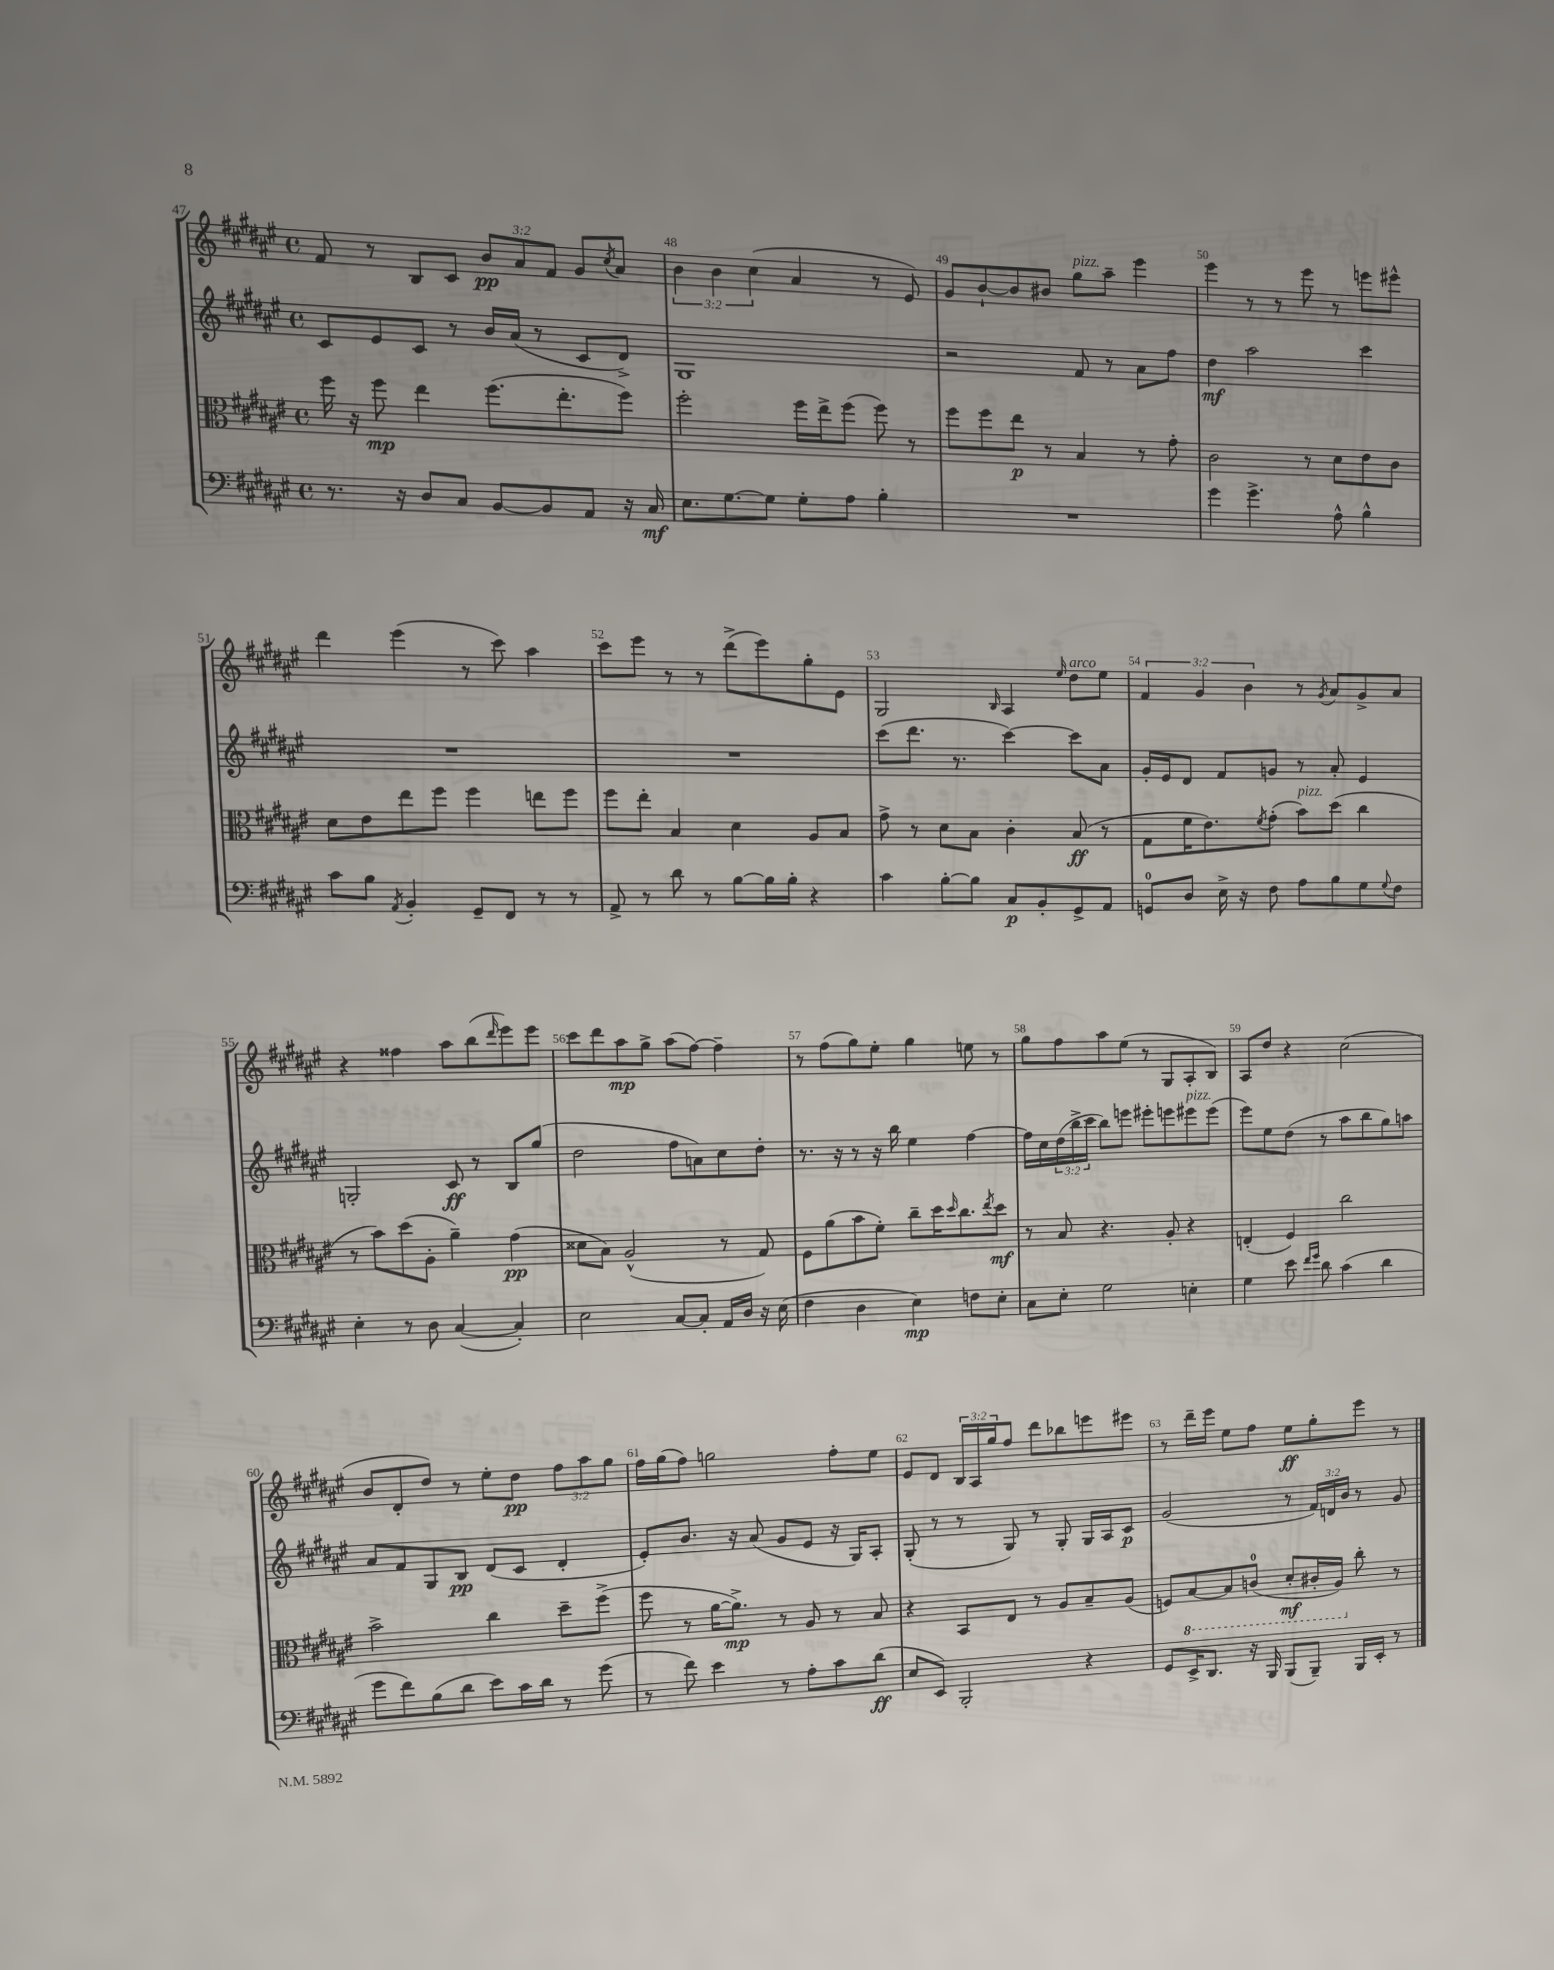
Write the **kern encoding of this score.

**kern	**kern	**kern	**kern
*staff4	*staff3	*staff2	*staff1
*clefF4	*clefC3	*clefG2	*clefG2
*k[f#c#g#d#a#e#]	*k[f#c#g#d#a#e#]	*k[f#c#g#d#a#e#]	*k[f#c#g#d#a#e#]
*M4/4	*M4/4	*M4/4	*M4/4
*met(c)	*met(c)	*met(c)	*met(c)
8.r	16ff#	8c#	8f#
.	16r	.	.
.	8ff#	8e#	8r
16r	.	.	.
8D#	4ee#	8c#	8B
8C#	.	8r	8c#
[8BB	(8.ff#	16b	12b
.	.	(16a#	.
.	.	.	12a#
8BB]	.	8r	.
.	.	.	12f#
.	8.ee#'	.	.
8AA#	.	8c#	8g#
.	.	.	8qcc#
16r	8ff#)	8d#^)	8a#
16C#	.	.	.
=	=	=	=
8.E#	2ff#'	1G#	6b
.	.	.	6b
[8.G#	.	.	.
.	.	.	(6cc#
8G#]	.	.	.
8G#'	16ff#	.	4a#
.	16ee#^	.	.
8A#	(8ff#	.	.
4B'	8ff#)	.	8r
.	8r	.	8e#)
=	=	=	=
1r	8ff#	2r	8g#
.	8ff#	.	[8b`
.	8ee#	.	8b]
.	8r	.	8b#
.	4B	8f#	8gg#
.	.	8r	8aa#~
.	8r	8a#	4eee#
.	8g#'	8ff#	.
=	=	=	=
4g#	2c#	4dd#	4eee#
4.g#^	.	2aa#	8r
.	.	.	8r
.	8r	.	8eee#
8A#^^	8d#	.	8r
4B^^	8e#	4ccc#	8eee
.	8c#	.	8eee#^^
=	=	=	=
8c#	8d#	1r	4ddd#
8B	8e#	.	.
8qAA#	.	.	.
4BB'	8ee#	.	(4eee#
.	8ff#	.	.
8GG#~	4ff#	.	8r
8FF#	.	.	8ccc#)
8r	8ee	.	4aa#
8r	8ff#	.	.
=	=	=	=
8AA#^	8ff#	1r	8ccc#
8r	8ee#'	.	8eee#
8d#	4B	.	8r
8r	.	.	8r
[8B	4d#	.	(8ddd#^
16B]	.	.	8eee#)
16B'	.	.	.
4r	8A#	.	8gg#'
.	8B	.	8e#
=	=	=	=
4c#	8g#^	(8ccc#	2G#
.	8r	8.ddd#	.
[8B'	8d#	.	.
.	.	8.r	.
8B]	8B	.	.
.	.	.	16qqB
8C#	4c#'	[4ccc#)	4A#
8BB'	.	.	.
.	.	.	16qqee#
8GG#^	(8B	8ccc#]	8dd#
8AA#	8r	8a#	8ee#
=	=	=	=
8GG	8G#	16g#'	6f#
.	.	16e#	.
8D#	16f#	8d#	.
.	.	.	6g#
.	8.e#)	.	.
16E#^	.	8f#	.
16r	.	.	.
.	.	.	6b
.	8qf#	.	.
8F#	(8g#'	8g	.
8A#	8b)	8r	8r
.	.	.	8qg#
8B	(8dd#	8a#'	8a#
8G#	4cc#	4e#	8g#^
8qqG#	.	.	.
8F#	.	.	8a#
=	=	=	=
4E#'	8r	2G'	4r
.	8b)	.	.
8r	(8dd#	.	4ff##
8D#	8A#'	.	.
([4C#	4a#~)	8c#	8aa#
.	.	8r	(8bb
.	.	.	16qqddd#
4C#'])	(4g#	8B	8eee#)
.	.	(8gg#	8eee#
=	=	=	=
2E#	8d##	2dd#	8ccc#
.	8B)	.	8ddd#
.	(2A#^^	.	8aa#
.	.	.	8gg#^
[8C#	.	8ff#	(8aa#
8C#']	.	8a)	[8ff#)
16AA#	8r	8cc#	4ff#~]
16D#	.	.	.
16r	8G#)	8dd#'	.
(16E#	.	.	.
=	=	=	=
4F#	8F#	8.r	8r
.	(8a#	.	(8ff#
.	.	16r	.
4D#	8b	8r	8gg#)
.	8f#')	16r	8ee#'
.	.	16bb	.
4E#)	8cc#~	4ee#	4gg#
.	16dd#	.	.
.	16qqdd#	.	.
.	8.cc#	.	.
8F	.	[4ff#	8ee
.	8qee#	.	.
8E#'	8dd#	.	8r
=	=	=	=
8C#	8r	16ff#]	8gg#
.	.	16cc#	.
8E#'	8B	(24dd#	8ff#
.	.	24bb^	.
.	.	24ccc#	.
2G#	4.r	8bb)	8aa#
.	.	8eee	(8ee#
.	.	8eee#'	8r
.	8A#'	8eee	8G#
4E'	4r	8eee#	8A#'
.	.	(8eee#	8B)
=	=	=	=
4G#	(4E'	8eee#)	8A#
.	.	8ee#	8dd#
8e#	4F#)	(8dd#	4r
16qqf#	.	.	.
16qqg#	.	.	.
8d#	.	8r	.
(4c#	2cc#	8aa#	(2cc#
.	.	8bb	.
4d#	.	8gg#)	.
.	.	8aa	.
=	=	=	=
8g#	2b^	8a#	8b
8f#)	.	8f#	8d#'
(8B	.	8G#	8dd#)
8d#	.	8B	8r
8e#)	4cc#	(8d#	8ee#'
16c#	.	8c#	8dd#
16d#	.	.	.
8r	8dd#~	4d#'	12ff#
.	.	.	12aa#
(8g#	(8ff#^	.	.
.	.	.	12gg#
=	=	=	=
8r	8ff#	8e#')	16ff#
.	.	.	(16gg#
8f#)	8r	8.b	8ff#)
4e#	[16a#	.	2gg
.	8.a#^])	16r	.
.	.	(8a#	.
8r	8r	8g#	.
8A#'	8A#	8e#	.
8c#	8r	16r	8ff#'
.	.	16G#)	.
(8d#	8B	8A#'	8ee#
=	=	=	=
8E#	4r	(8G#'	8e#
8EE#)	.	8r	8d#
2BBB'	8BB	8r	24B
.	.	.	24A#
.	.	.	24gg#
.	8E#	8G#)	8ff#
.	8r	8r	8ddd#
.	8A#	8G#'	8bb-
4r	8B~	16G#	8eee
.	.	16A#	.
.	(8A#	8c#	8eee#
=	=	=	=
8GG#	8F)	(2g#	8r
16EE#^	[8BB	.	16ddd#~
8.DD#	.	.	16eee#
.	8BB]	.	8ee#
16r	(8C	.	8ff#
16BBB	.	.	.
(8BBB	8D#'	8r	8ee#
8BBB~)	16C#'	24f#)	8gg#'
.	.	24d	.
.	16AA#)	.	.
.	.	24b	.
16BBB	8cc#'	8r	8eee#
16EE#'	.	.	.
8r	8r	8g#	8r
==	==	==	==
*-	*-	*-	*-
